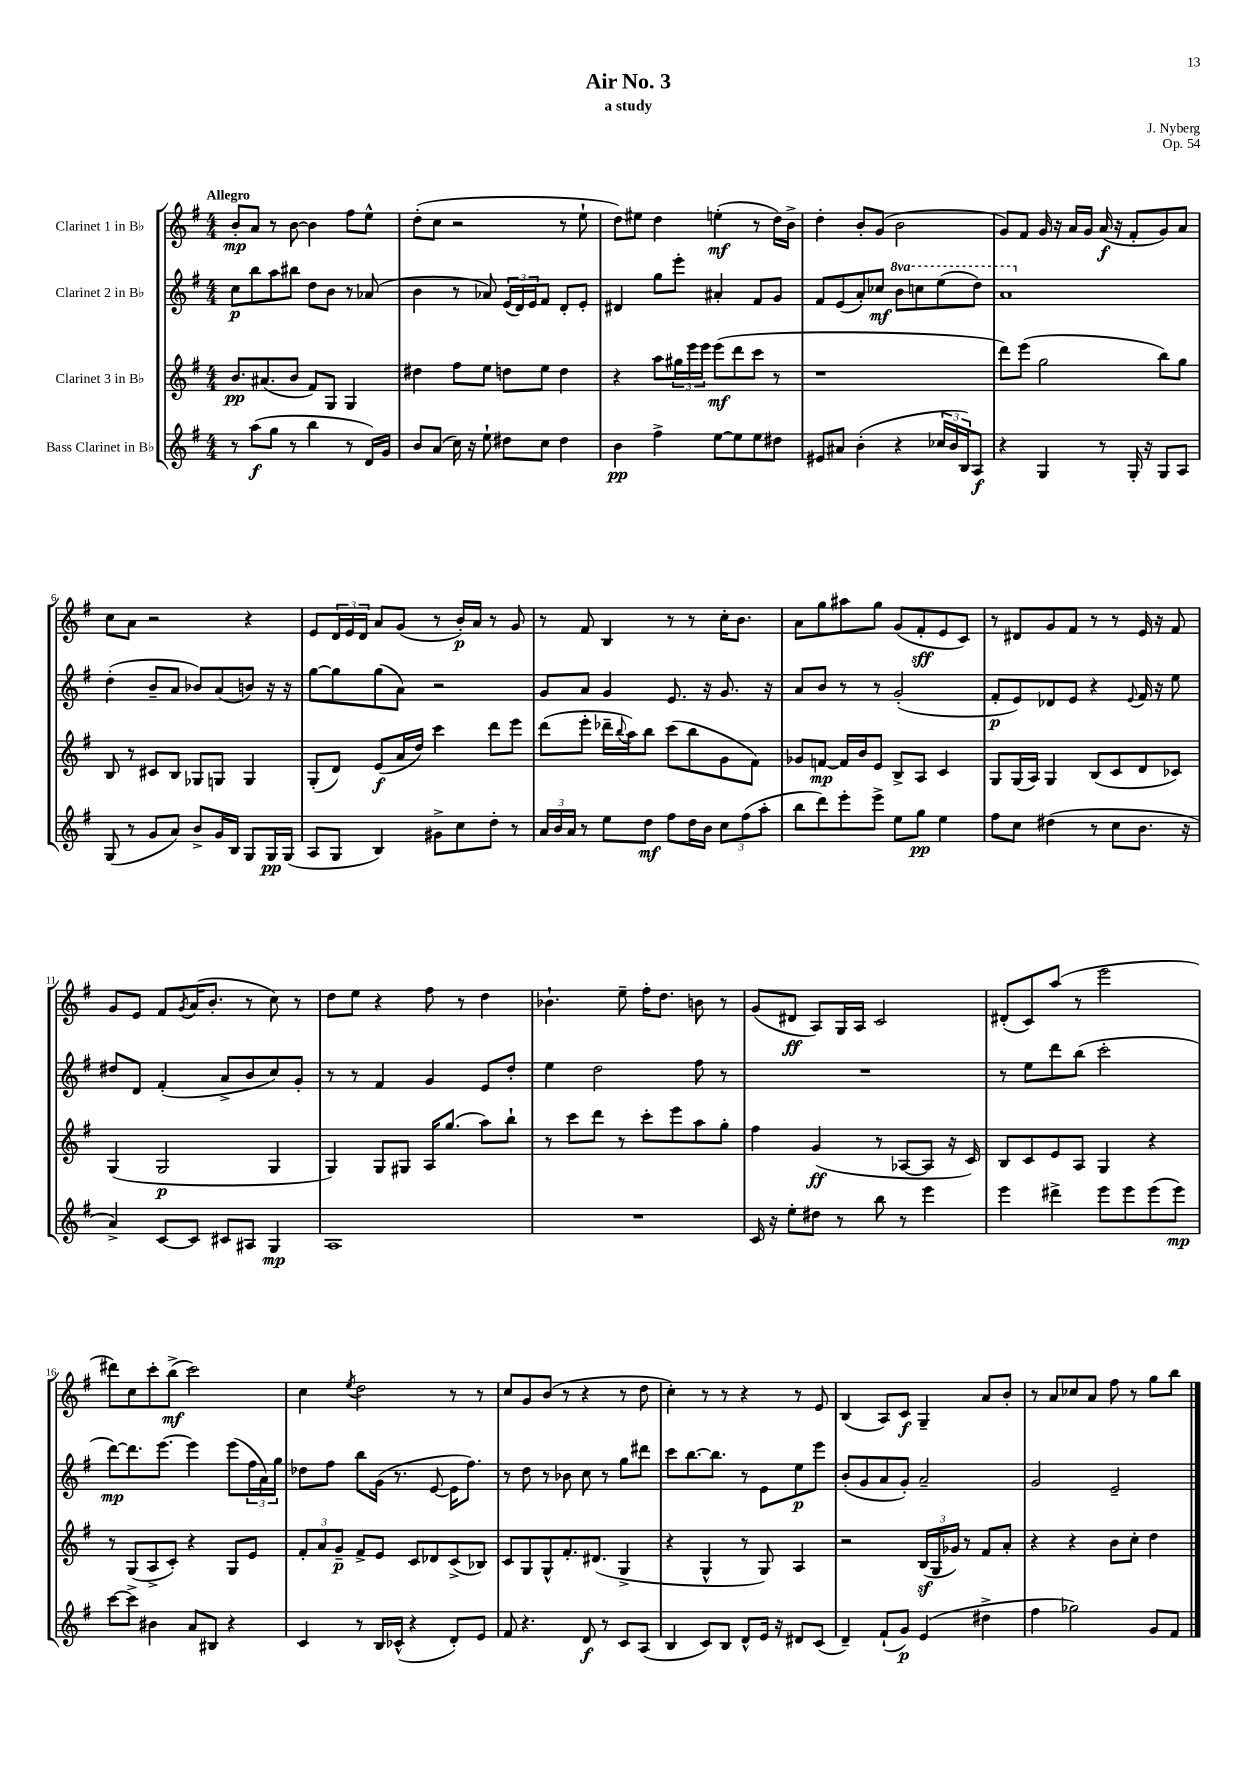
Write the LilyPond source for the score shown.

\header { title = "Air No. 3" composer = "J. Nyberg" subtitle = "a study" opus = "Op. 54" }
<<
\new StaffGroup <<
\new Staff = "s0" \with { instrumentName = "Clarinet 1 in Bb" } {
    \clef treble \key g \major \numericTimeSignature \time 4/4 \tempo "Allegro"
    b'8-.\mp a'8 r8 b'8~ b'4 fis''8 e''8-^ |
    d''8-.( c''8 r2 r8 e''8-! |
    d''8) eis''8 d''4 e''4-.\mf( r8 d''16) b'16-> |
    d''4-. b'8-. g'8( b'2 |
    g'8) fis'8 g'16 r16 a'16 g'16 a'16\f( r16 fis'8-. g'8) a'8 |
    c''8 a'8 r2 r4 |
    e'8 \tuplet 3/2 { d'16 e'16 d'16 } a'8 g'8( r8 b'16-.\p) a'16 r8 g'8 |
    r8 fis'8 b4 r8 r8 c''16-. b'8. |
    a'8 g''8 ais''8 g''8 g'8( fis'8-.\sff e'8 c'8) |
    r8 dis'8 g'8 fis'8 r8 r8 e'16 r16 fis'8 |
    g'8 e'8 fis'8 \acciaccatura { g'8 } a'16( b'8.-. r8 c''8) r8 |
    d''8 e''8 r4 fis''8 r8 d''4 |
    bes'4.-! e''8-- fis''16-. d''8. b'8 r8 |
    g'8( dis'8\ff a8) g16 a16 c'2 |
    dis'8-.( c'8) a''8( r8 e'''2 |
    dis'''8) c''8 c'''8-. b''8->\mf( c'''2) |
    c''4 \acciaccatura { e''8 } d''2 r8 r8 |
    c''8 g'8 b'8( r8 r4 r8 d''8 |
    c''4-.) r8 r8 r4 r8 e'8 |
    b4( a8) c'8\f g4-- a'8 b'8-. |
    r8 a'8 ces''8 a'8 fis''8 r8 g''8 b''8 \bar "|." |
}
\new Staff = "s1" \with { instrumentName = "Clarinet 2 in Bb" } {
    \clef treble \key g \major \numericTimeSignature \time 4/4 \set Staff.ottavationMarkups = #ottavation-simple-ordinals
    c''8\p b''8 a''8 bis''8 d''8 b'8 r8 aes'8( |
    b'4 r8 aes'8) \tuplet 3/2 { e'16( d'16) e'16 } fis'8 d'8-. e'8-. |
    dis'4 g''8 e'''8-. ais'4-. fis'8 g'8 |
    fis'8 e'8( a'8-.) ces''8\mf \ottava #1 b''8 c'''!8 e'''8( d'''8) |
    a''1 \ottava #0 |
    d''4-.( b'8-- a'8 bes'8) a'8( b'8) r16 r16 |
    g''8~ g''8 g''8( a'8) r2 |
    g'8 a'8 g'4 e'8. r16 g'8. r16 |
    a'8 b'8 r8 r8 g'2-.( |
    fis'8-.\p e'8) des'8 e'8 r4 \appoggiatura { e'8 } fis'16 r16 e''8 |
    dis''8 d'8 fis'4-.( a'8-> b'8 c''8) g'8-. |
    r8 r8 fis'4 g'4 e'8 d''8-. |
    e''4 d''2 fis''8 r8 |
    R1 |
    r8 e''8 d'''8 b''8( c'''2-. |
    d'''8~\mp) d'''8. e'''8.~ e'''4 e'''8( \tuplet 3/2 { fis''16 a'16) g''16 } |
    des''8 fis''8 b''8 g'16( r8. e'8~ e'16 fis''8.) |
    r8 d''8 r8 bes'8 c''8 r8 g''8 dis'''8 |
    c'''8 b''8.~ b''8. r8 e'8 e''8\p e'''8 |
    b'8-.( g'8 a'8 g'8-.) a'2-- |
    g'2 e'2-- \bar "|." |
}
\new Staff = "s2" \with { instrumentName = "Clarinet 3 in Bb" } {
    \clef treble \key g \major \numericTimeSignature \time 4/4
    b'8.\pp ais'8.( b'8 fis'8) g8 g4 |
    dis''4 fis''8 e''8 d''8 e''8 d''4 |
    r4 a''8 \tuplet 3/2 { gis''16 e'''16 e'''16 } e'''8\mf( d'''8 c'''8 r8 |
    r1 |
    d'''8) e'''8( g''2 b''8) g''8 |
    b8 r8 cis'8 b8 ges8 g8 g4 |
    g8-.( d'8) e'8\f( a'16 d''16) c'''4 d'''8 e'''8 |
    d'''8( e'''8-. des'''16-- \appoggiatura { b''8 } a''16) b''8 c'''8( b''8 g'8 fis'8) |
    ges'8 f'8~\mp f'16 b'16 e'8 b8-> a8 c'4 |
    g8 g16( a16) g4 b8( c'8 d'8 ces'8) |
    g4( g2\p g4 |
    g4) g8 gis8 a16 g''8.( a''8) b''8-! |
    r8 c'''8 d'''8 r8 c'''8-. e'''8 a''8 g''8-. |
    fis''4 g'4\ff( r8 aes8~ aes8 r16 c'16) |
    b8 c'8 e'8 a8 g4 r4 |
    r8 g8( a8-> c'8-.) r4 g8 e'8 |
    \tuplet 3/2 { fis'8-. a'8 g'8--\p } fis'8-> e'8 c'8 des'8 c'8->( bes8) |
    c'8 g8 g8-^ fis'8.-. dis'8.( g4-> |
    r4 g4-^ r8 g8) a4 |
    r2 \tuplet 3/2 { b16\sf( g16 ges'16) } r8 fis'8 a'8-. |
    r4 r4 b'8 c''8-. d''4 \bar "|." |
}
\new Staff = "s3" \with { instrumentName = "Bass Clarinet in Bb" } {
    \clef treble \key g \major \numericTimeSignature \time 4/4
    r8 a''8\f( g''8 r8 b''4 r8 d'16) g'16 |
    b'8 a'8( c''16) r16 e''8-! dis''8 c''8 dis''4 |
    b'4\pp fis''4-> e''8~ e''8 e''8 dis''8 |
    eis'8 ais'8 b'4-.( r4 \tuplet 3/2 { ces''16 b'16 b16) } a8\f |
    r4 g4 r8 g16-. r16 g8 a8 |
    g8( r8 g'8 a'8) b'8-> g'16 b16 g8 g16\pp g16( |
    a8 g8 b4) gis'8-> c''8 d''8-. r8 |
    \tuplet 3/2 { a'16 b'16 a'16 } r8 e''8 d''8\mf fis''8 d''16 b'16 \tuplet 3/2 { c''8 fis''8( a''8-. } |
    b''8 d'''8) e'''8-. e'''8-> e''8 g''8\pp e''4 |
    fis''8 c''8 dis''4( r8 c''8 b'8. r16 |
    a'4->) c'8~ c'8 cis'8 ais8 g4\mp |
    a1 |
    R1 |
    c'16 r16 e''8-. dis''8 r8 b''8 r8 e'''4 |
    e'''4 dis'''4-> e'''8 e'''8 e'''8( e'''8\mp) |
    c'''8~ c'''8-> bis'4 a'8 bis8 r4 |
    c'4 r8 b16 ces'16-^( r4 d'8-.) e'8 |
    fis'8 r4. d'8\f r8 c'8 a8( |
    b4 c'8) b8 d'8-^ e'16 r16 dis'8 c'8( |
    d'4--) fis'8-!( g'8\p) e'4( dis''4-> |
    fis''4 ges''2) g'8 fis'8 \bar "|." |
}
>>
>>
